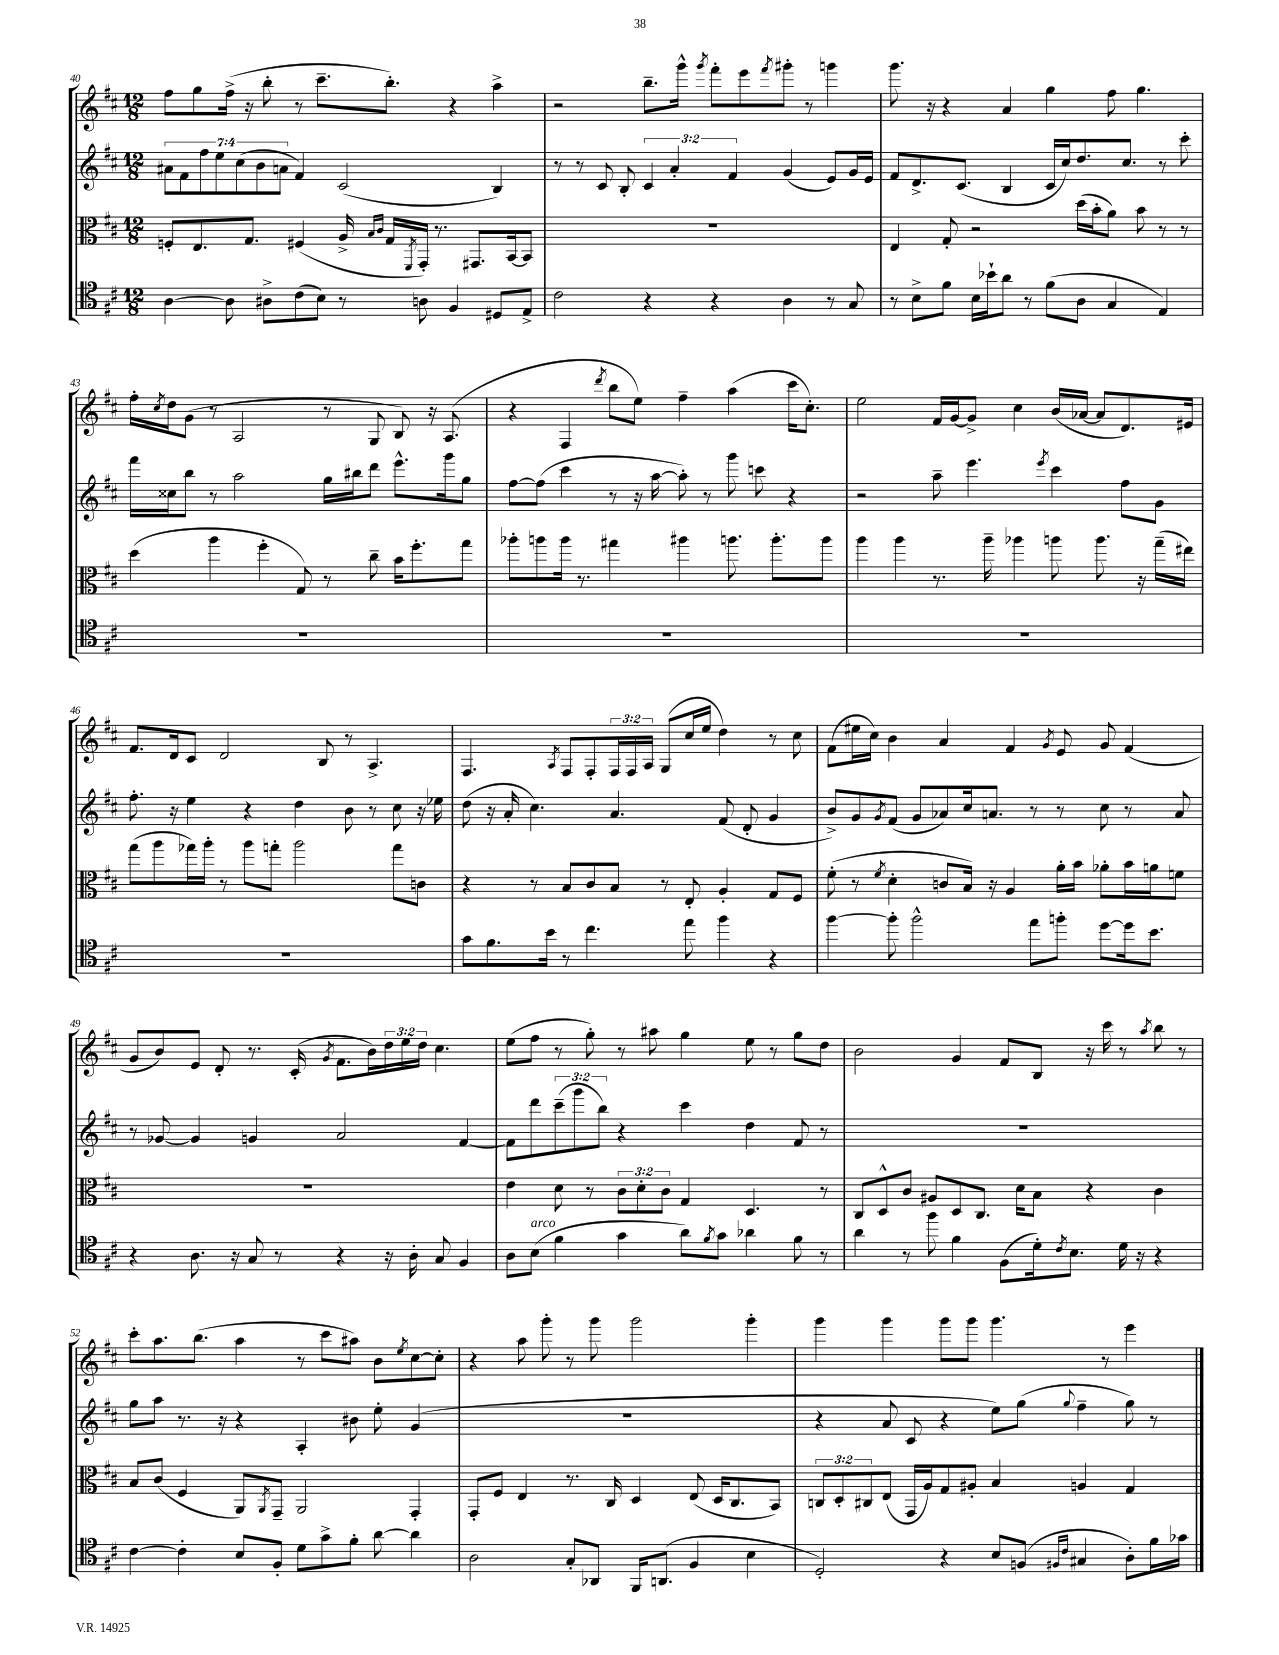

**kern	**kern	**kern	**kern
*staff4	*staff3	*staff2	*staff1
*clefC4	*clefC3	*clefG2	*clefG2
*k[f#c#]	*k[f#c#]	*k[f#c#]	*k[f#c#]
*M12/8	*M12/8	*M12/8	*M12/8
[4A\	8F'/L	14a#\L	8ff#\L
.	.	14f#\	.
.	8.E/	.	8gg\
.	.	14ff#\	.
.	.	14ee\	.
8A\]	.	.	(16ff#^\Jk
.	.	(14cc#\	.
.	8.G/J	.	16r
.	.	14b\	.
8A#^\L	.	.	8bb'\
.	.	14a\J	.
(8c#\	(4F#/	4f#/)	8r
8B\J)	.	.	8.ccc#~\L
8r	16A^/	(2c#/	.
.	16qqB/LL	.	.
.	16qqc#/JJ	.	.
.	16G/LL	.	8.bb'\J)
.	8qFF#/	.	.
8A\	16GG'/JJ)	.	.
.	8.r	.	.
4F#/	.	.	4r
.	8.GG#/L	.	.
8D#/L	.	4B/)	4aa^\
.	[16BB/k	.	.
8E^/J	8BB/]J	.	.
=	=	=	=
2c#\	1.r	8r	2r
.	.	8r	.
.	.	8c#/	.
.	.	8B'/	.
4r	.	6c#/	8.bb~\L
.	.	6a'/	.
.	.	.	16ggg^^\Jk
.	.	.	8qggg/
4r	.	.	8fff#'\L
.	.	6f#/	.
.	.	.	8eee\
.	.	.	8qfff#/
4A\	.	(4g/	8ggg#'\J
.	.	.	8r
8r	.	8e/L)	4ggg\
8G/	.	16g/L	.
.	.	16e/JJ	.
=	=	=	=
8r	4E/	8f#/L	8.ggg\
8B^\L	.	8.d^/	.
.	.	.	16r
8f#\J	8G'/	.	4r
.	.	(8.c#/J	.
16B\LL	2r	.	.
16b-`\J	.	.	.
8a\J	.	4B/	4a/
8r	.	.	.
(8f#\L	.	16c#/LL	4gg\
.	.	16cc#/J)	.
8A\J	(16dd\LL	8.dd/	.
.	16b'\J	.	.
4G/	8a\J)	.	8ff#\
.	.	8.cc#/J	.
.	8b\	.	4.gg\
4E/)	8r	8r	.
.	8r	8ccc#'\	.
=	=	=	=
1.r	(4dd\	16fff#\LL	16ff#'\LL
.	.	.	8qcc#/
.	.	16cc##\J	16dd\J
.	.	8bb\J	(8g\J
.	4aa\	8r	8r
.	.	2aa\	2A/
.	4ff#'\	.	.
.	8G/)	.	.
.	8r	16gg\LL	8r
.	.	16bb#\J	.
.	8cc#~\	8ddd\J	8G/
.	16b\LK	8.eee^^\L	8B/)
.	8.ff#'\	.	.
.	.	.	16r
.	.	16ggg\k	(8.A/
.	8gg\J	8gg\J	.
=	=	=	=
1.r	8aa-'\L	[8ff#\L	4r
.	8aa\	(8ff#\]J	.
.	16aa\Jk	4ccc#\	4F#/
.	8.r	.	.
.	.	.	8qddd/
.	4gg#\	8r	8bb\L
.	.	16r	8ee\J)
.	.	[16aa\	.
.	4aa#\	8aa'\])	4ff#~\
.	.	8r	.
.	8.aa\	8ggg\	(4aa\
.	.	8ccc\	.
.	8.aa'\L	.	.
.	.	4r	16ccc#\LK
.	.	.	8.cc#'\J)
.	8aa\J	.	.
=	=	=	=
1.r	4aa\	2r	2ee\
.	4aa\	.	.
.	8.r	8aa~\	16f#/LL
.	.	.	[16g/J
.	.	4.eee\	8g^/]J
.	16aa~\	.	.
.	4aa-\	.	4cc#\
.	.	8qeee/	.
.	8aa\	4ccc#\	(16b/LL
.	.	.	[16a-/JJ
.	8.aa\	.	8a-/]L
.	.	8ff#\L	8.d/)
.	16r	.	.
.	(16gg~\LL	8g\J	.
.	16ee#\JJ)	.	16e#/Jk
=	=	=	=
1.r	(8gg\L	8.ff#'\	8.f#/L
.	8aa\	.	.
.	.	16r	16d/k
.	16gg-\L)	4ee\	8c#/J
.	16aa'\JJ	.	.
.	8r	.	2d/
.	8aa\L	4r	.
.	8gg'\J	.	.
.	2aa\	4dd\	.
.	.	.	8B/
.	.	8b\	8r
.	.	8r	4.A^/
.	8gg\L	8cc#\	.
.	8c\J	16r	.
.	.	16ee-\	.
=	=	=	=
8g\L	4r	(8dd\	4.F#/
8.f#\	.	16r	.
.	.	16a'/	.
.	8r	4.cc#\)	.
16b\Jk	.	.	.
.	.	.	8qA/
8r	8B/L	.	8F#/L
4.cc#\	8c#/	.	8F#'/
.	8B/J	4.a/	24F#/L
.	.	.	24F#/
.	.	.	24A/JJ
.	8r	.	(8G/L
8ee\	8E'/	.	16cc#/L
.	.	.	16ee/JJ
4ff#\	4A'/	(8f#/	4dd\)
.	.	8d'/	.
4r	8G/L	4g/	8r
.	8F#/J	.	8cc#\
=	=	=	=
[4ff#\	(8f#'\	8b^/L)	(8f#\L
.	8r	8g/	16ee#\L
.	.	.	16cc#\JJ)
.	8qf#/	8qg/	.
8ff#'\]	4d'\	(8f#/J	4b\
2ff#^^\	.	8g/L	.
.	8c/L	8a-/)	4a/
.	16B/Jk)	16cc#/k	.
.	16r	8.a/J	.
.	4A/	.	4f#/
8ee\L	.	8r	.
.	.	.	8qg/
8ff'\J	16a'\LL	8r	8e/
.	16b\JJ	.	.
[8dd\L	8a-'\L	8cc#\	8g/
16dd\]k	16b\L	8r	(4f#/
8.b\J	16a\J	.	.
.	8f\J	8a/	.
=	=	=	=
4r	1.r	8r	8g/L
.	.	[8g-/	8b/)
8.A\	.	4g-/]	8e/J
.	.	.	8d'/
16r	.	.	.
8G/	.	4g/	8.r
8r	.	.	.
.	.	.	(16c#'/
.	.	.	8qg/
4r	.	2a/	8.f#\L
.	.	.	16b\L)
16r	.	.	24dd\
.	.	.	24ee\
16A'\	.	.	.
.	.	.	24dd\JJ
8G/	.	.	4.cc#\
4F#/	.	[4f#/	.
=	=	=	=
8A\L	4e\	8f#\]L	(8ee\L
(8B\J	.	8ddd\	8ff#\J
4f#\	8d\	(12ccc#~\	8r
.	.	12ggg\	.
.	8r	.	8gg'\)
.	.	12bb\J)	.
4g\	12c#\L	4r	8r
.	12d'\	.	.
.	.	.	8aa#\
.	12c#\J	.	.
8a\L)	4G/	4ccc#\	4gg\
8qf#/	.	.	.
8g\J	.	.	.
4a-\	4.D/	4dd\	8ee\
.	.	.	8r
8f#\	.	8f#/	8gg\L
8r	8r	8r	8dd\J
=	=	=	=
4a\	8C#/L	1.r	2b\
.	8D^^/	.	.
8r	8c#/J	.	.
8ff#\	8A#/L	.	.
4f#\	8D/	.	4g/
.	8.C#/J	.	.
(8F#\L	.	.	8f#/L
.	16d\LK	.	.
16d'\k)	8B\J	.	8B/J
8qc#/	.	.	.
8.B\J	.	.	.
.	4r	.	16r
.	.	.	16ccc#\
16d\	.	.	8r
16r	.	.	.
.	.	.	8qaa/
4r	4c#\	.	8bb\
.	.	.	8r
=	=	=	=
[4c#\	8B/L	8gg\L	8ccc#'\L
.	(8c#/J	8aa\J	8.aa\
4c#'\]	4F#/	8.r	.
.	.	.	(8.bb\J
.	.	16r	.
8B/L	8AA/L)	4r	4aa\
.	8qAA/	.	.
8F#'/J	8GG~/J	.	.
8d\L	2AA/	4A'/	8r
8g^\	.	.	8ccc#\L
8f#'\J	.	8b#\	8aa#\J)
[8a\	.	8ee'\	8b\L
.	.	.	8qee/
4a\]	4GG'/	(4g/	[8cc#\
.	.	.	8cc#'\]J
=	=	=	=
2A\	8GG'/L	1.r	4r
.	8F#/J	.	.
.	4E/	.	8aa\
.	.	.	8ggg'\
8G'/L	8.r	.	8r
8AA-/J	.	.	8ggg\
.	16C#/	.	.
16FF#/LK	4D/	.	2ggg\
(8.AA/J	.	.	.
4F#/	(8E/	.	.
.	16D/LK	.	.
.	8.C#/	.	.
4B\	.	.	4ggg'\
.	8BB/J)	.	.
=	=	=	=
2D'/)	12C/L	4r	4ggg\
.	12D'/	.	.
.	12C#/	.	.
.	(8E/J	8a/	4ggg\
.	16GG/LL	8c#/	.
.	16A/J)	.	.
4r	8G/	4r	8ggg\L
.	8A#'/J	.	8ggg\J
8B/L	4B/	8ee\L)	4.ggg\
(8F/J	.	(8gg\J	.
16qqF#/LL	.	.	.
16qqc#/JJ	.	8qqgg/	.
4G#/	4A/	4ff#~\	.
.	.	.	8r
8A'\L)	4G/	8gg\)	4eee\
16f#\L	.	8r	.
16g-\JJ	.	.	.
==	==	==	==
*-	*-	*-	*-
